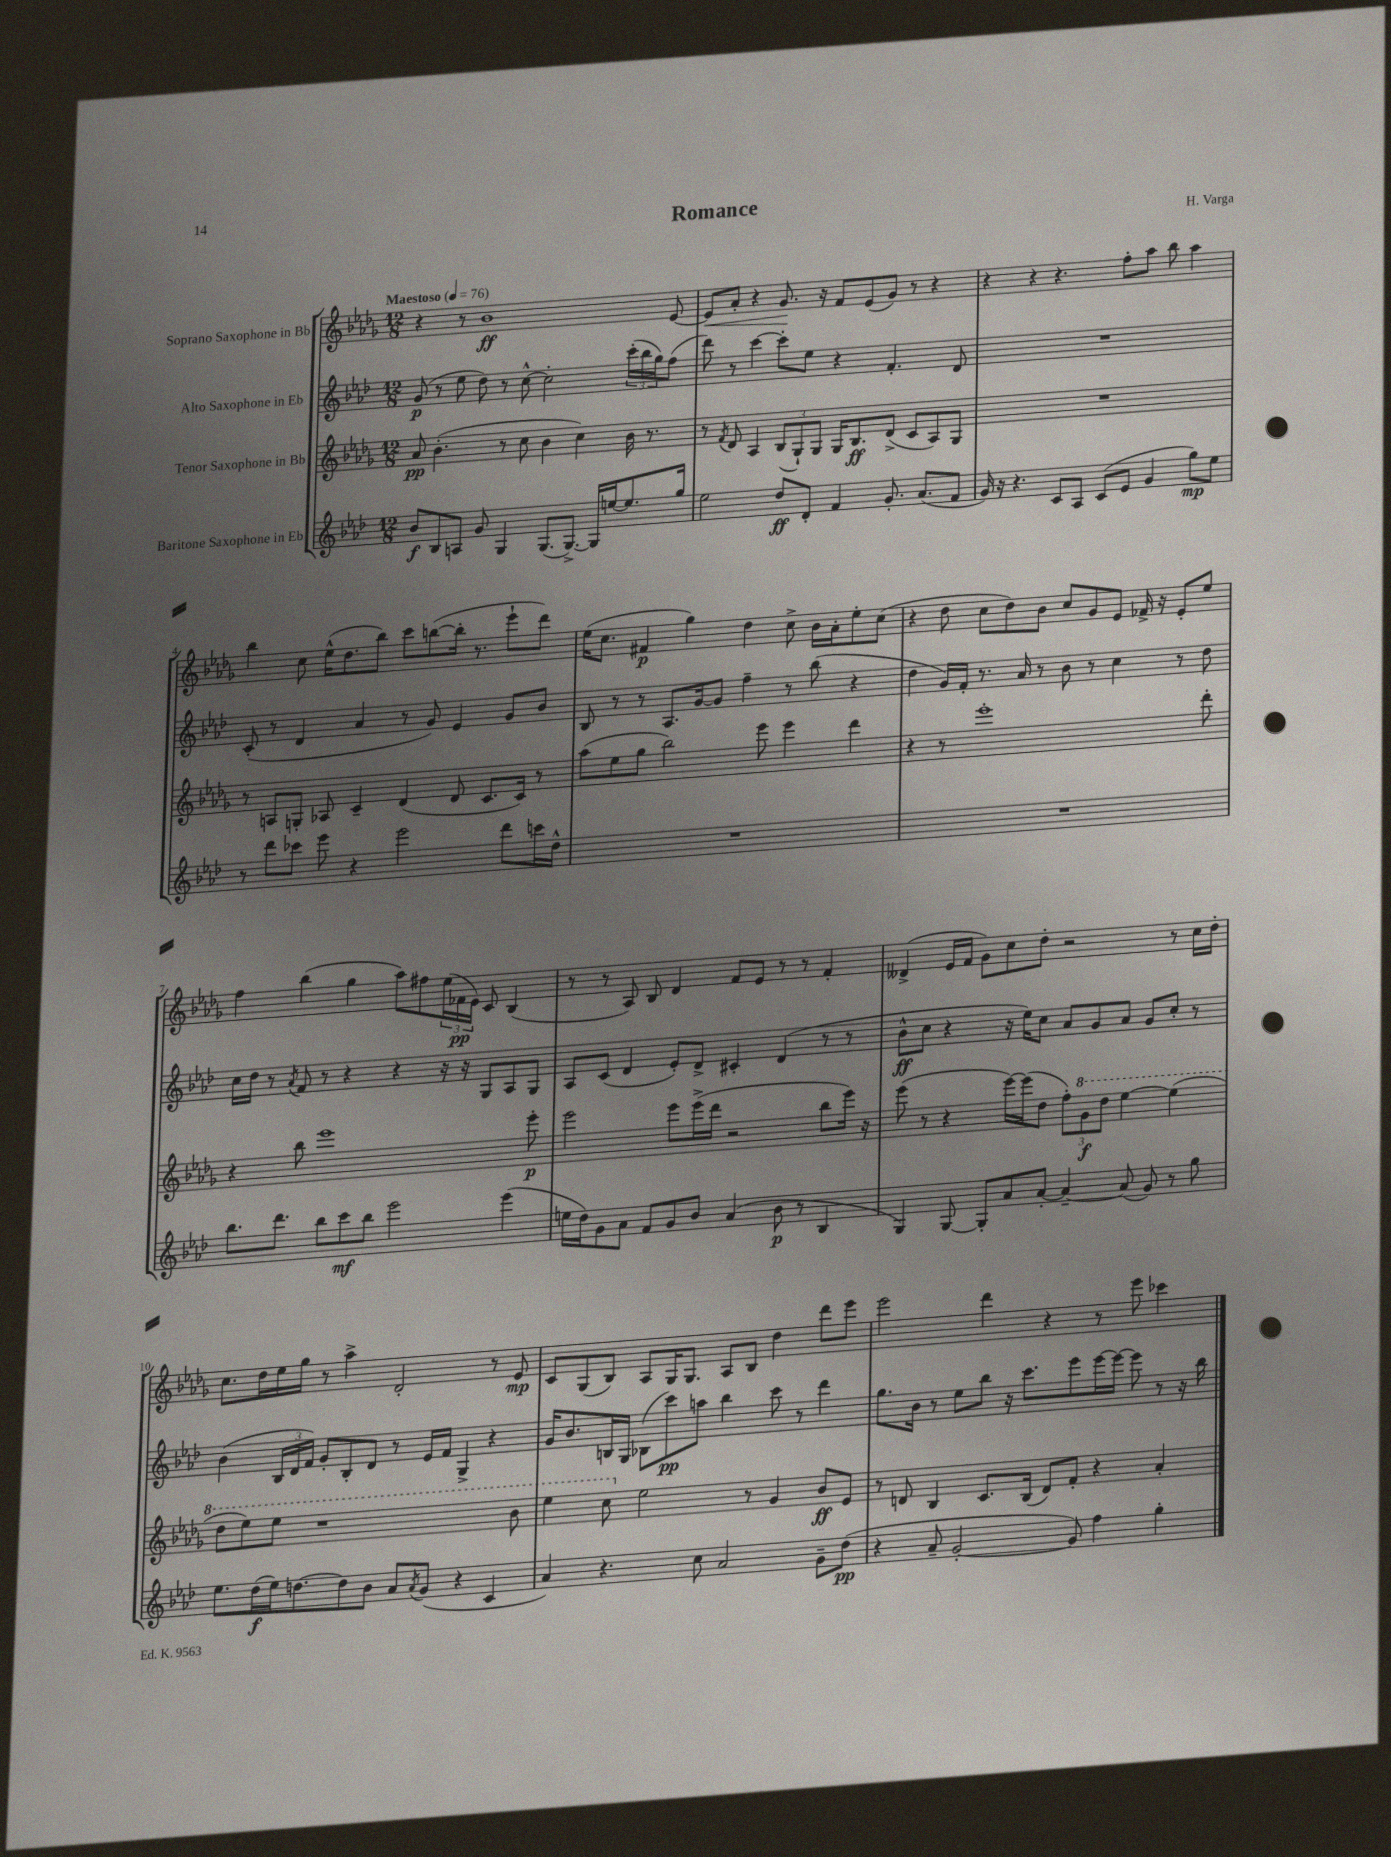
\header { title = "Romance" composer = "H. Varga" }
<<
\new StaffGroup <<
\new Staff = "s0" \with { instrumentName = "Soprano Saxophone in Bb" } {
    \clef treble \key des \major \numericTimeSignature \time 12/8 \tempo "Maestoso" 4 = 76
    r4 r8 bes'1\ff ees'8~ |
    ees'8\< aes'8-. r4 ges'8.\! r16 f'8 ees'8( ges'8) r8 r4 |
    r4 r4 r4. f''8-. aes''8 bes''8 aes''4 |
    bes''4 c''8 ees''16-^( des''8. bes''8) c'''8 b''8~( b''16-. r8. ees'''8-! des'''8) |
    ees''16( c''8. fis'4\p ges''4) des''4 c''8-> bes'16 aes'16-. ees''8-. c''8( |
    r4 des''8 c''8 des''8) bes'8 c''8 ges'8 ees'8 fes'16-> r16 ees'8-. ees''8 |
    f''4 bes''4( ges''4 aes''8) fis''8 \tuplet 3/2 { ees''16( fes'16\pp ees'16) } c'8 bes4( |
    r8 r8 aes8) bes8 des'4 f'8 ees'8 r8 r8 f'4-. |
    deses'4->( ees'16 f'16 ges'8) c''8 des''8-. r2 r8 c''16 des''16-. |
    c''8. des''16 ees''16 ges''16 r8 aes''4-> des'2-. r8 ees'8\mp |
    c'8 ges8( bes8) aes8 ges16 ges8. aes8 bes8 des''4 des'''8 ees'''8 |
    ees'''2 des'''4 r4 r8 ees'''8 ces'''4 \bar "|." |
}
\new Staff = "s1" \with { instrumentName = "Alto Saxophone in Eb" } {
    \clef treble \key aes \major \numericTimeSignature \time 12/8
    g'8\p( r8 ees''8 des''8) r8 c''8~-^ c''2-. \tuplet 3/2 { c'''16-.( bes''16 g''16) } f''8( |
    des'''8) r8 c'''4~ c'''8-. ees''8 r4 f'4.-. des'8 |
    R1. |
    c'8-.( r8 des'4 aes'4 r8 g'8) ees'4 g'8 bes'8 |
    bes8 r8 r8 aes8. g'16~ g'8 f''4-- r8 bes''8( r4 |
    des''4 g'16) f'16-. r8. aes'16 r8 bes'8 r8 c''4 r8 des''8 |
    c''16 des''16 r8 \acciaccatura { aes'8 } f'8 r8 r4 r4 r16 r16 g8 aes8 g8 |
    aes8 c'8( des'4 ees'8-.) des'8-> cis'4-. des'4( r8 r8 |
    bes'8-^\ff c''8 r4 r16 ees''16) c''8 aes'8 g'8 aes'8 g'8 c''8-. r8 |
    bes'4( \tuplet 3/2 { bes16 des'16 f'16) } g'8-. bes8-. des'8 r8 ees'16 f'16 g4-> r4 |
    g'16 bes'8. b16 g16 bes8( c'''8\pp) a''8 bes''4 c'''8 r8 des'''4 |
    g''8. bes'16 r8 ees''8 bes''8 r16 c'''8. ees'''8 ees'''16~ ees'''16~ ees'''8 r8 r16 bes''16 \bar "|." |
}
\new Staff = "s2" \with { instrumentName = "Tenor Saxophone in Bb" } {
    \clef treble \key des \major \numericTimeSignature \time 12/8
    aes'8\pp bes'4.-.( r8 c''8 bes'4 c''4) bes'16 r8. |
    r8 \acciaccatura { f'8 } des'8 aes4 \tuplet 3/2 { bes8( ges8-!) ges8 } ges16 bes8.\ff des'8->( c'8 aes8) ges8 |
    R1. |
    r8 a8 g8-. aes8 c'4-- des'4( des'8 c'8. c'16) r8 |
    aes''8( ees''8 ges''8 bes''2) ees'''8 ees'''4 des'''4 |
    r4 r8 ees'''1-. des'''8-. |
    r4 bes''8 ees'''1 ees'''8-.\p |
    ees'''2 ees'''8 ees'''16->( des'''16 r2 bes''8 ees'''16) r16 |
    ees'''8( r8 r4 ees'''16~) ees'''16( des''8 \tuplet 3/2 { f''8-.) \ottava #1 ges''8\f des'''8 } ees'''4~ ees'''4( |
    des'''8 ees'''8) ees'''8 r1 bes''8 |
    ees'''4 c'''8 \ottava #0 ees''2 r8 ges'4 bes'8\ff ees'8 |
    r8 d'8 bes4 c'8. bes16( d'8) f'8-. r4 aes'4-. \bar "|." |
}
\new Staff = "s3" \with { instrumentName = "Baritone Saxophone in Eb" } {
    \clef treble \key aes \major \numericTimeSignature \time 12/8
    bes'8\f bes8 a8 g'8 g4 g8.( g8.~->) g16 e''16~ e''8. g''16 |
    ees''2 des''8\ff des'8-. f'4 g'8.-. aes'8.( f'8 |
    g'16) r16 r4. c'8 aes8 c'8( ees'8 g'4 g''8\mp) ees''8 |
    r8 des'''8 ces'''8 ees'''8 r4 ees'''2 des'''8 c'''16 des''16-^ |
    R1. |
    R1. |
    bes''8. des'''8. bes''8 c'''8\mf bes''8 ees'''2 ees'''4( |
    e''16 des''16) g'8 aes'8 f'8 g'8 bes'8 aes'4( bes'8\p r8 bes4 |
    g4) g8~ g8-. aes'8 aes'8~-. aes'4~-- aes'8( g'8) r8 g''8 |
    ees''8. des''16\f( ees''16) d''8.~ d''8 bes'8 aes'8 \acciaccatura { aes'8 } g'8( r4 c'4 |
    aes'4) r4. c''8 aes'2 g'8-- des''8\pp( |
    r4 aes'8-- g'2~-. g'8) f''4 g''4-. \bar "|." |
}
>>
>>
